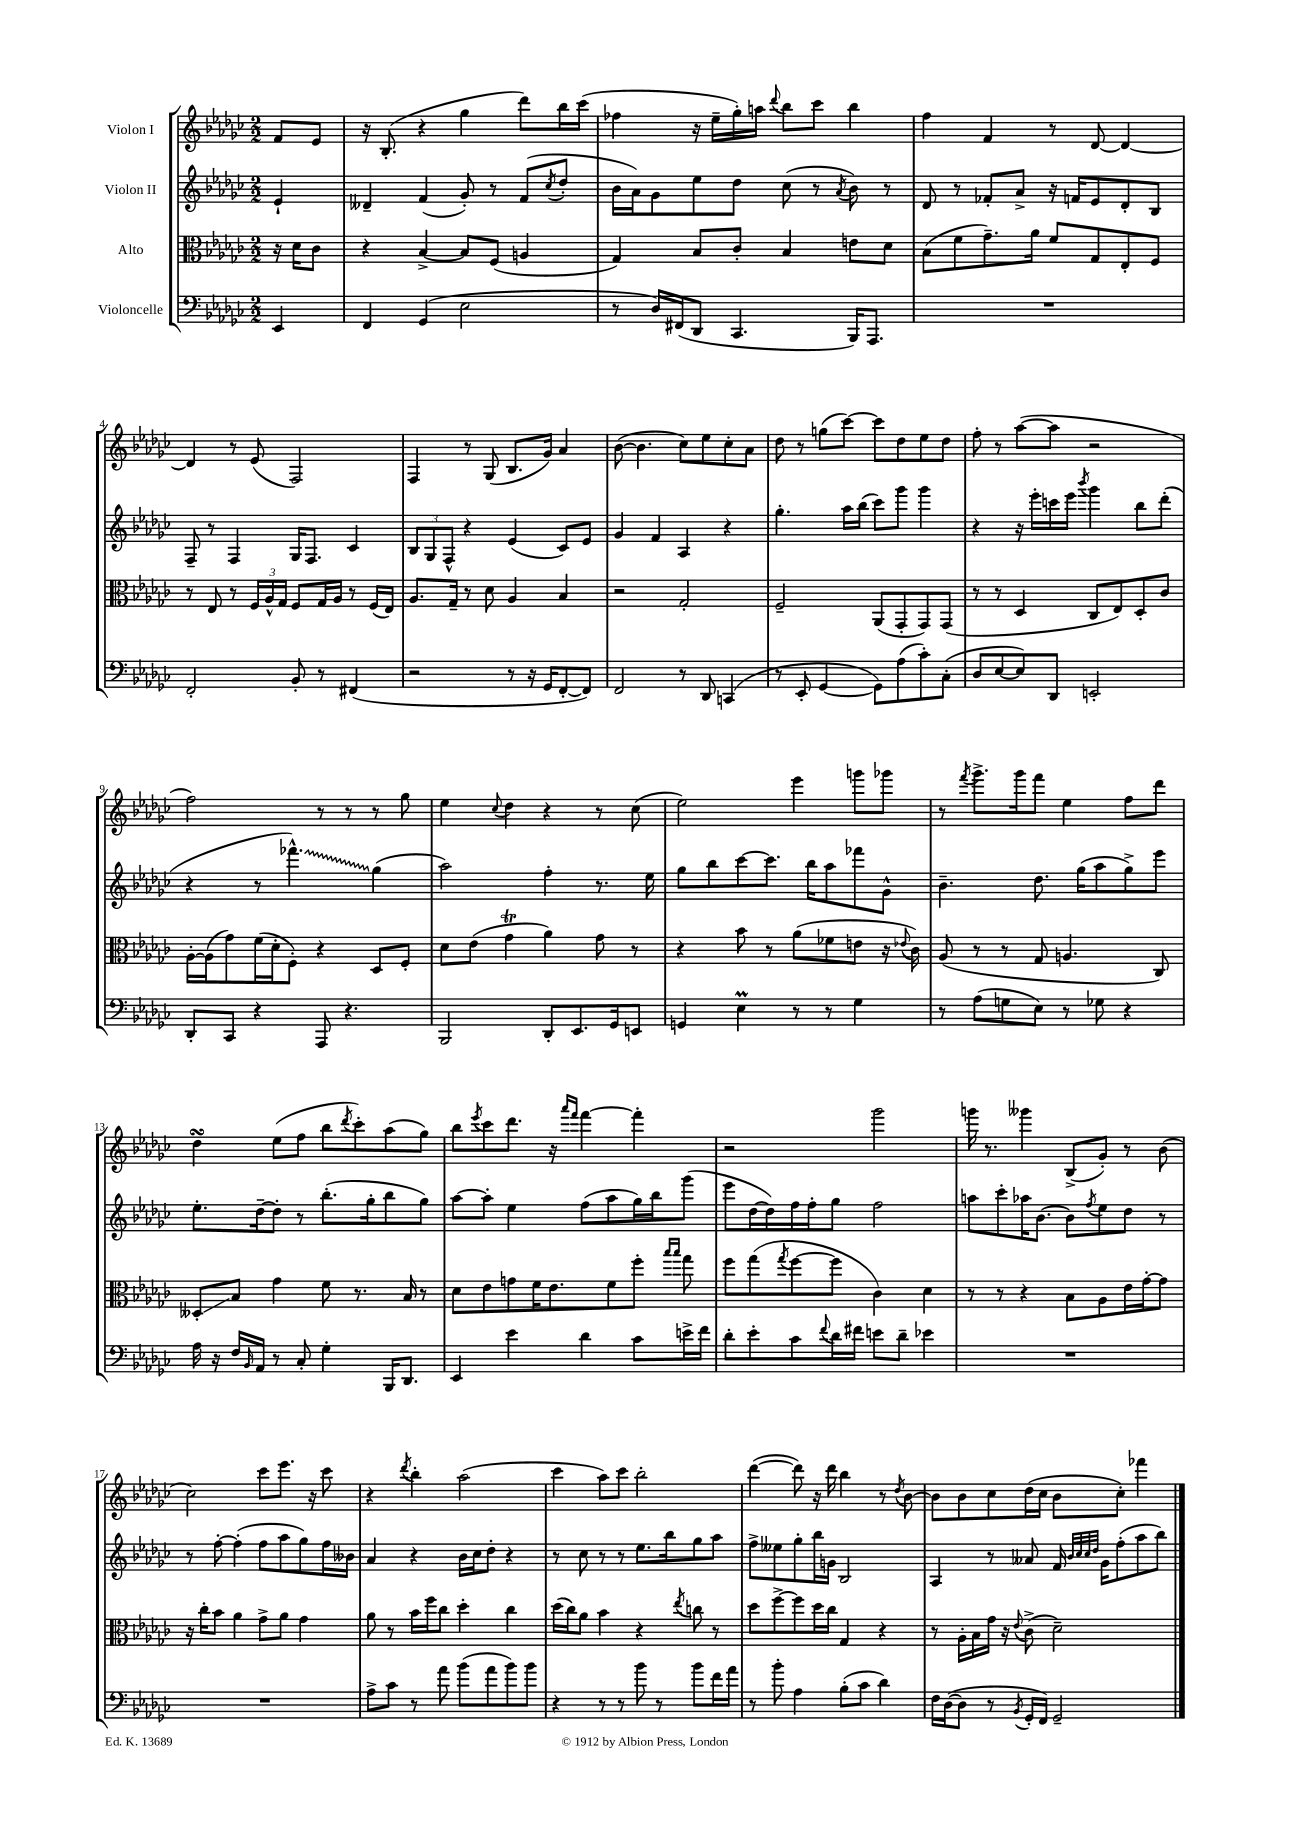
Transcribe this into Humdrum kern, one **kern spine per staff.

**kern	**kern	**kern	**kern
*staff4	*staff3	*staff2	*staff1
*clefF4	*clefC3	*clefG2	*clefG2
*k[b-e-a-d-g-c-]	*k[b-e-a-d-g-c-]	*k[b-e-a-d-g-c-]	*k[b-e-a-d-g-c-]
*M2/2	*M2/2	*M2/2	*M2/2
4EE-/	16r	4e-`/	8f/L
.	16d-\LK	.	.
.	8c-\J	.	8e-/J
=	=	=	=
4FF/	4r	4d--~/	16r
.	.	.	(8.B-'/
(4GG-/	[4B-^/	(4f/	4r
2E-\	8B-/]L	8g-'/)	4gg-\
.	(8F/J	8r	.
.	4A/	(8f/L	8ddd-\L)
.	.	8qcc-/	.
.	.	8dd-'/J	16bb-\L
.	.	.	(16ccc-\JJ
=	=	=	=
8r	4G-/)	16b-\LL	4ff-\
.	.	16a-\J)	.
16D-/LL)	.	8g-\	.
(16FF#/J	.	.	.
8DD-/J	8B-/L	8ee-\	16r
.	.	.	16ee-~\LL
4.CC-/	8c-'/J	8dd-\J	16gg-'\)
.	.	.	16aa\JJ
.	.	.	8qqddd-/
.	4B-/	(8cc-\	8bb-\L
.	.	8r	8ccc-\J
.	.	8qa-/	.
16BBB-/LK)	8e\L	8b-\)	4bb-\
8.AAA-/J	.	.	.
.	8d-\J	8r	.
=	=	=	=
1r	(8B-\L	8d-/	4ff\
.	8f\	8r	.
.	8.g-~\)	8f-'/L	4f/
.	.	8a-^/J	.
.	16a-\Jk	.	.
.	8f/L	16r	8r
.	.	16f/LK	.
.	8G-/	8e-/	[8d-/
.	8E-'/	8d-'/	4d-/_
.	8F/J	8B-/J	.
=	=	=	=
2FF'/	8r	8F~/	4d-/]
.	8E-/	8r	.
.	8r	4F/	8r
.	24F/LL	.	(8e-/
.	24A-^^/	.	.
.	24G-/JJ	.	.
8BB-'/	8F/L	16G-/LK	2F/)
.	.	8.F/J	.
8r	16G-/L	.	.
.	16A-/JJ	.	.
(4FF#/	8r	4c-/	.
.	(16F/LL	.	.
.	16E-/JJ)	.	.
=	=	=	=
2r	8.A-/L	12B-/L	4F/
.	.	12G-/	.
.	.	12F^^/J	.
.	16G-~/Jk	.	.
.	8r	4r	8r
.	8d-\	.	(8G-/
8r	4A-/	(4e-/	8.B-/L
16r	.	.	.
16GG-/LK	.	.	16g-/Jk)
[8FF'/	4B-/	8c-/L)	4a-/
8FF/]J)	.	8e-/J	.
=	=	=	=
2FF/	2r	4g-/	([8b-\
.	.	.	4.b-\]
.	.	4f/	.
8r	2G-'/	4A-/	8cc-\L)
8DD-/	.	.	8ee-\
(4CC/	.	4r	8cc-'\
.	.	.	8a-\J
=	=	=	=
8r	2F~/	4.gg-'\	8dd-\
8EE-'/	.	.	8r
[4GG-/	.	.	(8gg\L
.	.	16aa-\LL	[8ccc-\J)
.	.	(16bb-\JJ	.
8GG-\]L)	(8AA-/L	8ccc-\L)	8ccc-\]L
(8A-\	8GG-'/	8ggg-\J	8dd-\
8c-'\)	8GG-/)	4ggg-\	8ee-\
(8C-'\J	(8GG-/J	.	8dd-\J
=	=	=	=
8D-/L	8r	4r	8ff'\
[8E-/	8r	.	8r
8E-/])	4D-/	16r	([8aa-\L
.	.	16eee-'\LL	.
8DD-/J	.	16ccc\	8aa-\]J
.	.	16eee-\JJ	.
.	.	8qbbb-/	.
2EE'/	8C-/L	4ggg-\	2r
.	8E-/)	.	.
.	8D-'/	8bb-\L	.
.	8c-/J	(8ddd-'\J	.
=	=	=	=
8DD-'/L	[16A-'\LL	4r	2ff\)
.	(16A-\]J	.	.
8CC-/J	8g-\)	.	.
4r	(16f\L	8r	.
.	16d-'\J	.	.
.	8F'\J)	4.fff-^^\)	.
8AAA-/	4r	.	8r
4.r	.	.	8r
.	8D-/L	(4gg-\	8r
.	8F'/J	.	8gg-\
=	=	=	=
2BBB-/	8d-\L	2aa-\)	4ee-\
.	(8e-\J	.	.
.	.	.	8qqcc-/
.	4g-\	.	4dd-\
8DD-'/L	4a-\)	4ff'\	4r
8.EE-/	.	.	.
.	8g-\	8.r	8r
16GG-/k	.	.	.
8EE/J	8r	.	(8cc-\
.	.	16ee-\	.
=	=	=	=
4GG/	4r	8gg-\L	2ee-\)
.	.	8bb-\	.
4E-\	8b-\	[8ccc-\	.
.	8r	8.ccc-\]J	.
8r	(8a-\L	.	4eee-\
.	.	16bb-\LK	.
8r	8f-\	8aa-\	.
4G-\	8e\J	8fff-\	8ggg\L
.	16r	8g-^^\J	8ggg-\J
.	8qqe-/	.	.
.	16c-\)	.	.
=	=	=	=
8r	(8A-/	4.b-~\	8r
.	.	.	8qfff/
(8A-\L	8r	.	8.ggg-^\L
8G\	8r	.	.
.	.	.	16ggg-\k
8E-\J)	8G-/	8.dd-\	8fff\J
8r	4.A/	.	4ee-\
.	.	(16gg-\LK	.
8G-\	.	8aa-\	.
4r	.	8gg-^\)	8ff\L
.	8C-/)	8eee-\J	8ddd-\J
=	=	=	=
16A-\	8D--'/L	8.ee-'\L	4dd-\
16r	.	.	.
16F/LL	8B-/J	.	.
16qqBB-/	.	.	.
16AA-/JJ	.	[16dd-~\k	.
8r	4g-\	8dd-'\]J	(8ee-\L
8C-'/	.	8r	8ff\J
4G-'\	8f\	(8.bb-'\L	8bb-\L
.	.	.	8qddd-/
.	8.r	.	8ccc-'\)
.	.	16gg-'\k	.
16BBB-/LK	.	8bb-\	(8aa-\
8.DD-/J	16B-/	.	.
.	8r	8gg-\J)	8gg-\J)
=	=	=	=
4EE-/	8d-\L	[8aa-\L	8bb-\L
.	.	.	8qeee-/
.	8e-\	8aa-'\]J	8ccc-\
4e-\	8g\	4ee-\	8.ddd-\J
.	16f\K	.	.
.	8.e-\	.	16r
.	.	.	16qqaaa-/LL
.	.	.	16qqfff/JJ
4d-\	.	(8ff\L	[4fff\
.	8f\	8aa-\	.
8c-\L	8ff'\J	16gg-\L)	4fff'\]
.	.	16bb-\J	.
.	16qqbb-/LL	.	.
.	16qqbb-/JJ	.	.
16e^\L	8gg-\	(8ggg-\J	.
16f\JJ	.	.	.
=	=	=	=
8d-'\L	8ff\L	8eee-\L	2r
8e-'\	(8gg-\	[16dd-\L	.
.	.	16dd-\])	.
.	8qgg-/	.	.
8c-\	[8ff\	16ff\	.
.	.	16ff'\J	.
8qqf/	.	.	.
16d-\L	8ff\]J	8gg-\J	.
16f#\JJ	.	.	.
8e\L	4c-\)	2ff\	2ggg-\
8d-~\J	.	.	.
4e-\	4d-\	.	.
=	=	=	=
1r	8r	8aa\L	16ggg\
.	.	.	8.r
.	8r	8ccc-'\	.
.	4r	16aa-\K	4ggg--\
.	.	[8.b-\J	.
.	8B-\L	8b-\]L	(8B-^/L
.	.	8qff/	.
.	8A-\	8ee-\	8g-'/J)
.	16e-\L	8dd-\J	8r
.	[16g-'\J	.	.
.	8g-\]J	8r	(8b-\
=	=	=	=
1r	16r	8r	2cc-\)
.	16cc-'\LK	.	.
.	8b-\J	[8ff'\	.
.	4a-\	(4ff'\]	.
.	8g-^\L	8ff\L	8ccc-\L
.	8a-\J	8aa-\	8.eee-\J
.	4g-\	8gg-\)	.
.	.	.	16r
.	.	16ff\L	8ccc-\
.	.	16b--\JJ	.
=	=	=	=
8A-^\L	8a-\	4a-/	4r
8c-\J	8r	.	.
.	.	.	8qddd-/
8r	16b-\LL	4r	4bb-'\
.	16ff\J	.	.
8a-\	8cc-\J	.	.
(8b-\L	4dd-'\	16b-\LL	(2aa-\
.	.	16cc-\J	.
8a-\	.	8dd-'\J	.
8b-\)	4cc-\	4r	.
8b-\J	.	.	.
=	=	=	=
4r	(16dd-\LL	8r	4ccc-\
.	16cc-\J)	.	.
.	8a-\J	8cc-\	.
8r	4b-\	8r	8aa-\L)
8r	.	8r	8ccc-\J
8b-\	4r	8.ee-\L	2bb-'\
8r	.	.	.
.	.	16bb-\k	.
.	8qee-/	.	.
8b-\L	8cc\	8gg-\	.
16f\L	8r	8aa-\J	.
16a-\JJ	.	.	.
=	=	=	=
8r	8dd-\L	8ff^\L	([4ddd-\
8b-'\	[8ff^\	8ee--\	.
4A-\	8ff\]	8gg-'\	8ddd-\])
.	16dd-\L	16bb-\L	16r
.	16cc-\JJ	16g\JJ	16ddd-\
(8B-'\L	4G-/	2B-/	4bb-\
8c-\J	.	.	.
4d-\)	4r	.	8r
.	.	.	8qdd-/
.	.	.	[8b-\
=	=	=	=
16F\LL	8r	4A-/	8b-\]L
([16D-\J	.	.	.
8D-\]J	16A-'\LL	.	8b-\
.	16B-\	.	.
8r	16g-\JJ	8r	8cc-\
.	16r	.	.
8qBB-/	8qqe-/	.	.
16GG-'/LL	(8c-^\	8a--/	(16dd-\L
16FF/JJ)	.	.	16cc-\JJ
2GG-~/	2d-~\)	16f/	8b-\L
.	.	32qqb-/LLL	.
.	.	32qqcc-/	.
.	.	32qqcc-/	.
.	.	32qqdd-/JJJ	.
.	.	16g-\LK	.
.	.	(8ff'\	8cc-'\J)
.	.	8aa-\	4fff-\
.	.	8bb-\J)	.
==	==	==	==
*-	*-	*-	*-
